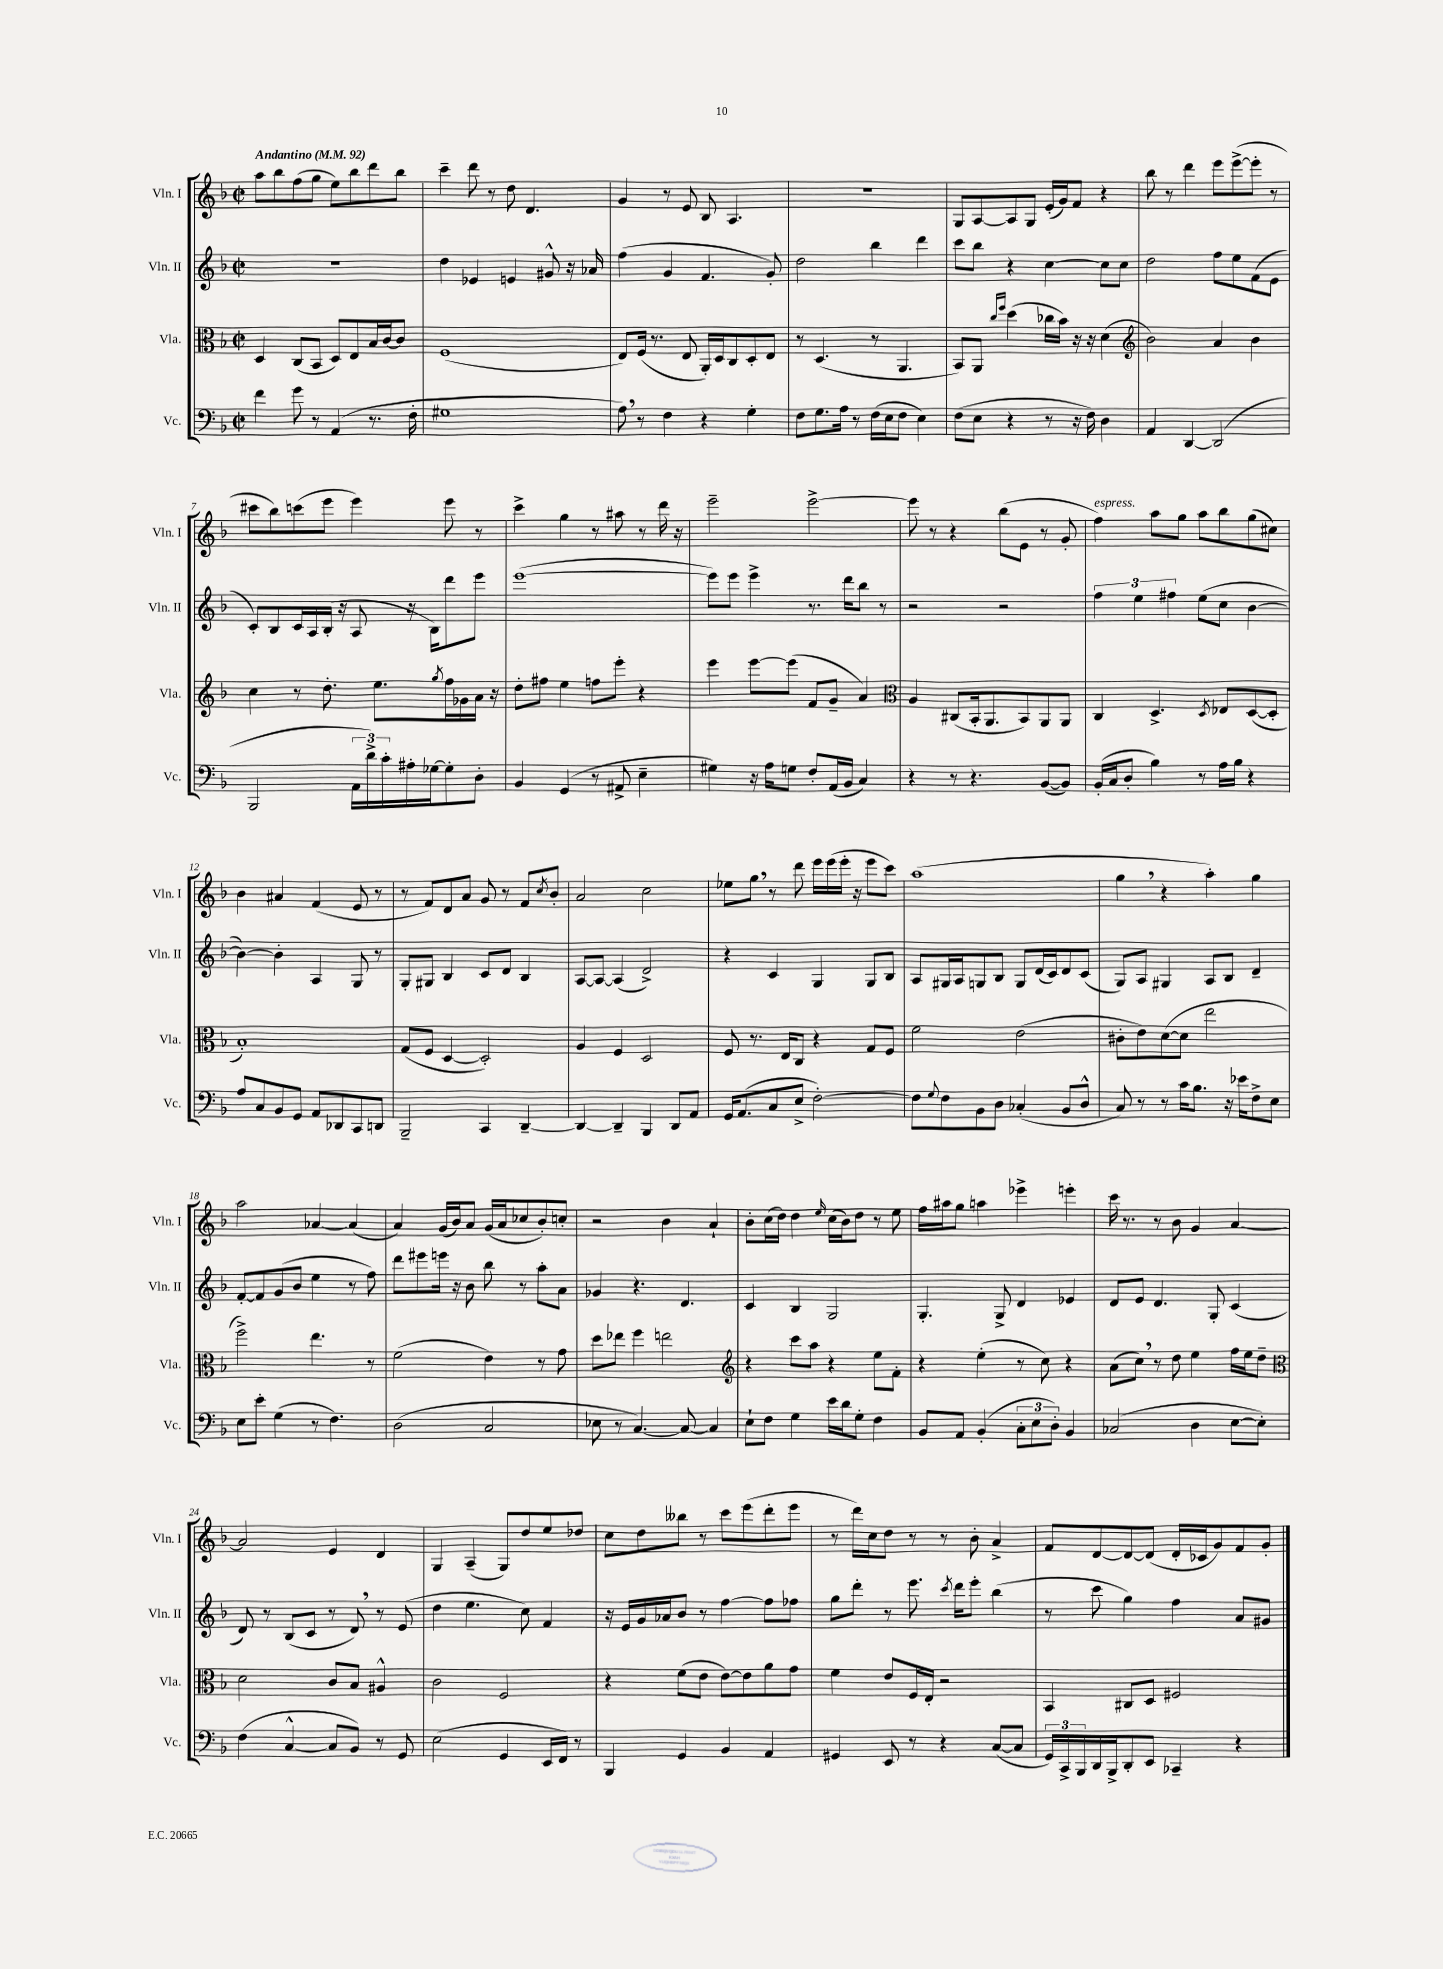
<<
\new StaffGroup <<
\new Staff = "s0" \with { instrumentName = "Vln. I" shortInstrumentName = "Vln. I" } {
    \clef treble \key f \major \defaultTimeSignature \time 2/2 \tempo "Andantino" 4 = 92
    a''8 bes''8 f''8( g''8 e''8) bes''8 d'''8 bes''8 |
    c'''4-- d'''8 r8 d''8 d'4. |
    g'4 r8 e'8 bes8 a4. |
    r1 |
    g8 a8~ a8 g8 e'16-.( g'16) f'8 r4 |
    bes''8 r8 d'''4 e'''8 e'''8~->( e'''8-. r8 |
    cis'''8 bes''8) c'''8( e'''8 e'''4) e'''8 r8 |
    c'''4-> g''4 r8 ais''8 r8 d'''16 r16 |
    e'''2-- e'''2~-> |
    e'''8 r8 r4 bes''8( e'8 r8 g'8-. |
    f''4^\markup { \italic "espress." }) a''8 g''8 a''8 bes''8 g''8( cis''8) |
    bes'4 ais'4 f'4( e'8 r8 |
    r8 f'8) d'8 a'8 g'8 r8 f'8 \acciaccatura { c''8 } bes'8-. |
    a'2 c''2 |
    ees''8 g''8 \breathe r8 d'''8 e'''16 e'''16( e'''16-. r16 e'''8 c'''8) |
    a''1( |
    g''4 \breathe r4 a''4-.) g''4 |
    a''2 aes'4~ aes'4( |
    a'4) g'16( bes'16) a'8 g'16( a'16 ces''8 bes'8-.) c''8-. |
    r2 bes'4 a'4-! |
    bes'8-. c''16( d''16) d''4 \grace { e''16 } c''16( bes'16) d''8 r8 e''8 |
    f''16 ais''16 g''8 a''4 ees'''4-> e'''4-. |
    c'''16 r8. r8 bes'8 g'4 a'4~ |
    a'2 e'4 d'4 |
    g4 a4--( g8) d''8 e''8 des''8 |
    c''8 d''8 beses''8 r8 c'''8 e'''8( d'''8-. e'''8 |
    r8 d'''16) c''16 d''8 r8 r8 bes'8-. a'4-> |
    f'8 d'8~ d'8~ d'8( d'16-. ces'16 g'8) f'8 g'8-. \bar "|." |
}
\new Staff = "s1" \with { instrumentName = "Vln. II" shortInstrumentName = "Vln. II" } {
    \clef treble \key f \major \defaultTimeSignature \time 2/2
    r1 |
    d''4 ees'4 e'4 gis'8-^ r16 aes'16 |
    f''4( g'4 f'4. g'8-.) |
    d''2 bes''4 d'''4 |
    c'''8 bes''8 r4 c''4~ c''8 c''8 |
    d''2 f''8 e''8 f'8( e'8 |
    c'8-.) bes8 c'16 a16 bes16-.( r16 a8 r16 bes16) d'''8 e'''8 |
    e'''1~( |
    e'''8) e'''8 e'''4-> r8. d'''16 bes''8 r8 |
    r2 r2 |
    \tuplet 3/2 { f''4 e''4 fis''4 } e''8( c''8 bes'4~ |
    bes'4~) bes'4-. a4 g8 r8 |
    g8-. gis8 bes4 c'8 d'8 bes4 |
    a8~ a8~ a4( d'2->) |
    r4 c'4 g4 g8 bes8 |
    a8 gis16 a16 g8 bes8 g8 d'16( c'16) d'8 c'8( |
    g8) a8 gis4 a8 bes8 d'4-- |
    f'8~-. f'8 g'8( bes'8 e''4 r8 f''8) |
    d'''8 eis'''8 e'''16 r16 bes'8 bes''8 r8 a''8-. a'8 |
    ges'4 r4. d'4. |
    c'4 bes4 g2 |
    g4.-. g8-> d'4 ees'4 |
    d'8 e'8 d'4. g8-. c'4( |
    d'8) r8 bes8( c'8 r8 d'8) \breathe r8 e'8( |
    d''4 e''4. c''8) f'4 |
    r16 e'16 g'16 aes'16 bes'8 r8 f''4~ f''8 fes''8 |
    g''8 d'''8-. r8 e'''8. \acciaccatura { c'''8 } d'''16 e'''8-. bes''4( |
    r8 c'''8 g''4) f''4 a'8 gis'8 \bar "|." |
}
\new Staff = "s2" \with { instrumentName = "Vla." shortInstrumentName = "Vla." } {
    \clef alto \key f \major \defaultTimeSignature \time 2/2
    d4 c8( bes,8 d8) e8 bes16 c'16~ c'8 |
    f1( |
    e8) f16( r8. e8 a,16-.) d16 c8 d8-. e8 |
    r8 d4.( r8 a,4. |
    bes,8) a,8 \grace { c''16 f''16 } d''4( ces''16 bes'16) r16 r16 d'4( |
    \clef treble bes'2) a'4 bes'4 |
    c''4 r8 d''8.-. e''8. \acciaccatura { g''8 } f''16 ges'16 a'16 r16 |
    d''8-. fis''8 e''4 f''8 e'''8-. r4 |
    e'''4 e'''8~ e'''8( f'8 g'8-- a'4) |
    \clef alto a4 cis8( bes,16-. a,8. bes,8) a,8 a,8 |
    c4 d4.-> \acciaccatura { d8 } ees8 d8~( d8-. |
    bes1-.) |
    g8( f8 d4~ d2-.) |
    a4 f4 d2 |
    f8 r8. e16 c8 r4 g8 f8 |
    f'2 e'2( |
    cis'8-. e'8) d'8~( d'8 e''2 |
    f''2->) e''4. r8 |
    f'2( e'4) r8 g'8 |
    d''8 ees''8 f''4 e''2 |
    \clef treble r4 c'''8 a''8 r4 e''8 f'8-. |
    r4 e''4-.( r8 c''8) r4 |
    a'8( c''8) \breathe r8 d''8 e''4 f''16 e''16 d''8-- |
    \clef alto d'2 c'8 bes8 ais4-^ |
    c'2 f2 |
    r4 f'8( e'8 e'8~) e'8 a'8 g'8 |
    f'4 e'8 f16 e16-. r2 |
    bes,4 cis8 d8 fis2 \bar "|." |
}
\new Staff = "s3" \with { instrumentName = "Vc." shortInstrumentName = "Vc." } {
    \clef bass \key f \major \defaultTimeSignature \time 2/2
    f'4 g'8 r8 a,4( r8. f16-. |
    gis1 |
    a8) \breathe r8 f4 r4 g4-. |
    f8 g8. a16 r8 f16( e16 f8 e4) |
    f8( e8 r4 r8 r16 f16) d4 |
    a,4 d,4~ d,2( |
    bes,,2 \tuplet 3/2 { a,16 d'16->) c'16-. } ais16-. ges16~ ges8-. d8-. |
    bes,4 g,4( r8 ais,8-> e4-- |
    gis4) r16 a16 g8 f8-. a,16( bes,16 c4) |
    r4 r8 r4. bes,8~( bes,8) |
    bes,16-.( c16 d8-. bes4) r8 a16 bes16 r4 |
    a8 c8 bes,8 g,8 a,8 des,8 c,8 d,8 |
    bes,,2-- c,4 d,4~-- |
    d,4~ d,4-- bes,,4 d,8 a,8 |
    g,16 a,8.( c8 e8-> f2~-.) |
    f8 \appoggiatura { g8 } f8 bes,8 d8 ces4-.( bes,8 d8-^ |
    c8) r8 r8 c'16 bes8. r16 ees'16 f8-> e8 |
    e8 e'8-. g4( r8 f4.) |
    d2( c2 |
    ees8 r8 c4.~) c8~ c4 |
    e8-! f8 g4 e'16 d'16 g8-. f4 |
    bes,8 a,8 bes,4-.( \tuplet 3/2 { c8-. e8 d8-.) } bes,4 |
    ces2( d4 e8~ e8-.) |
    f4( c4~-^ c8 bes,8) r8 g,8 |
    e2( g,4 e,16 f,16) r8 |
    bes,,4 g,4 bes,4 a,4 |
    gis,4 e,8 r8 r4 c8~( c8 |
    \tuplet 3/2 { g,16) c,16-> bes,,16 } d,16 bes,,16-> d,8-. e,8 ces,4-- r4 \bar "|." |
}
>>
>>
